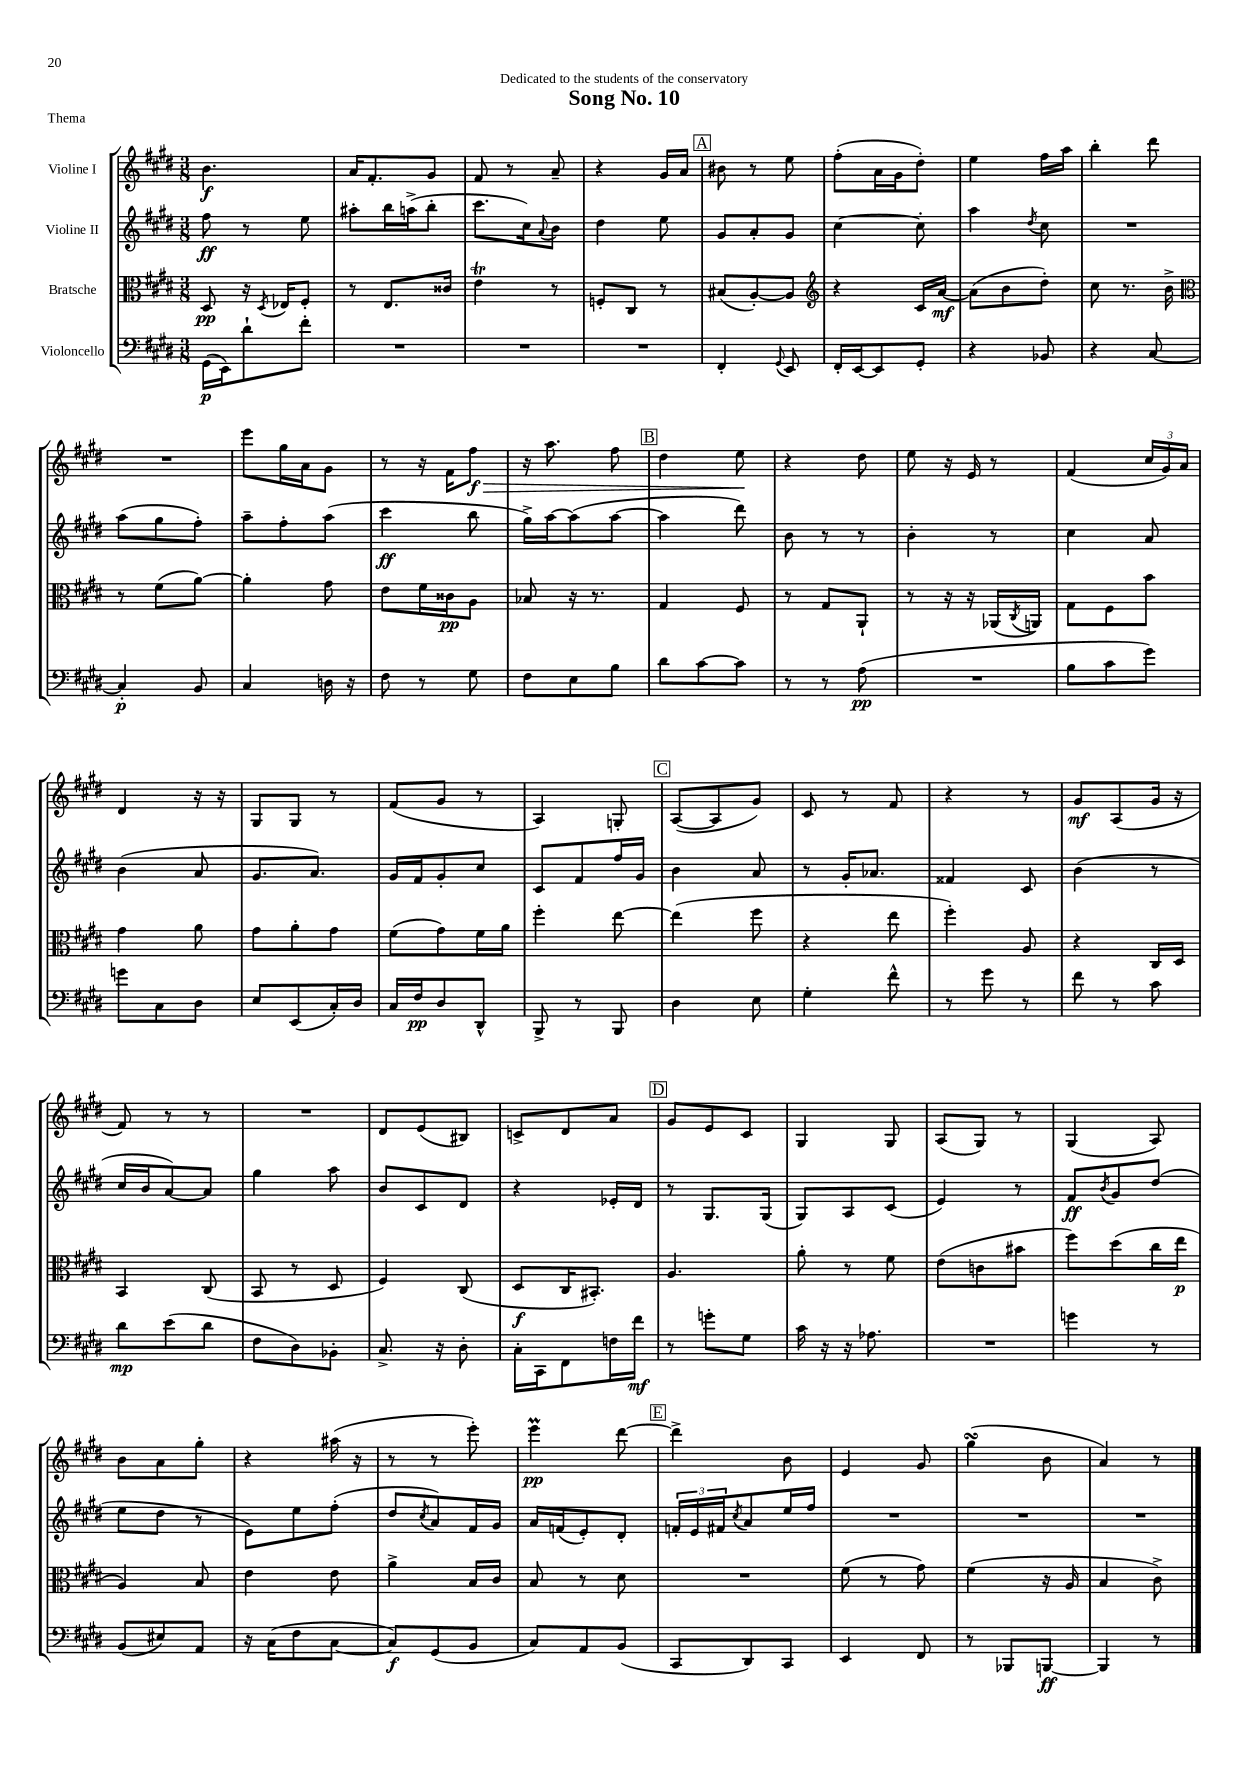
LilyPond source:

\header { title = "Song No. 10" dedication = "Dedicated to the students of the conservatory" piece = "Thema" }
<<
\new StaffGroup <<
\new Staff = "s0" \with { instrumentName = "Violine I" } {
    \clef treble \key e \major \numericTimeSignature \time 3/8
    b'4.\f |
    a'16 fis'8.-. gis'8 |
    fis'8 r8 a'8-- |
    r4 gis'16 a'16 |
    \mark \markup { \box "A" } bis'8 r8 e''8 |
    fis''8-.( a'16 gis'16 dis''8-.) |
    e''4 fis''16 a''16 |
    b''4-. dis'''8 |
    R4. |
    e'''8 gis''16 a'16 gis'8 |
    r8 r16 fis'16 fis''8\f\> |
    r16 a''8. fis''8 |
    \mark \markup { \box "B" } dis''4 e''8\! |
    r4 dis''8 |
    e''8 r16 e'16 r8 |
    fis'4( \tuplet 3/2 { cis''16 gis'16) a'16 } |
    dis'4 r16 r16 |
    gis8 gis8 r8 |
    fis'8( gis'8 r8 |
    a4) g8-. |
    \mark \markup { \box "C" } a8~( a8 gis'8) |
    cis'8 r8 fis'8 |
    r4 r8 |
    gis'8\mf a8( gis'16 r16 |
    fis'8) r8 r8 |
    R4. |
    dis'8 e'8( bis8) |
    c'8-> dis'8 a'8 |
    \mark \markup { \box "D" } gis'8 e'8 cis'8 |
    gis4 gis8 |
    a8( gis8) r8 |
    gis4( a8) |
    b'8 a'8 gis''8-. |
    r4 ais''16( r16 |
    r8 r8 e'''8-.) |
    e'''4\prall\pp dis'''8~ |
    \mark \markup { \box "E" } dis'''4-> b'8 |
    e'4 gis'8 |
    gis''4\turn( b'8 |
    a'4) r8 \bar "|." |
}
\new Staff = "s1" \with { instrumentName = "Violine II" } {
    \clef treble \key e \major \numericTimeSignature \time 3/8
    fis''8\ff r8 e''8 |
    ais''8-. b''16 a''16->( b''8-. |
    cis'''8. cis''16) \appoggiatura { a'8 } b'8 |
    dis''4 e''8 |
    \mark \markup { \box "A" } gis'8 a'8-. gis'8 |
    cis''4~ cis''8-. |
    a''4 \acciaccatura { dis''8 } cis''8 |
    R4. |
    a''8( gis''8 fis''8-.) |
    a''8-- fis''8-. a''8( |
    cis'''4\ff b''8 |
    gis''16->) a''16~ a''8( a''8~ |
    \mark \markup { \box "B" } a''4 dis'''8) |
    b'8 r8 r8 |
    b'4-. r8 |
    cis''4 a'8 |
    b'4( a'8 |
    gis'8. a'8.) |
    gis'16 fis'16 gis'8-. cis''8 |
    cis'8 fis'8 fis''16 gis'16 |
    \mark \markup { \box "C" } b'4 a'8 |
    r8 gis'16-. aes'8. |
    fisis'4 cis'8 |
    b'4( r8 |
    cis''16 b'16 a'8~) a'8 |
    gis''4 a''8 |
    b'8 cis'8 dis'8 |
    r4 ees'16-. dis'16 |
    \mark \markup { \box "D" } r8 gis8. gis16( |
    gis8) a8 cis'8( |
    e'4) r8 |
    fis'8\ff \acciaccatura { b'8 } gis'8 dis''8( |
    e''8 dis''8 r8 |
    e'8) e''8 fis''8-.( |
    dis''8 \acciaccatura { cis''8 } a'8) fis'16 gis'16 |
    a'16 f'16( e'8-.) dis'8-. |
    \mark \markup { \box "E" } \tuplet 3/2 { f'16-. e'16 fis'16 } \acciaccatura { cis''8 } a'8 e''16 fis''16 |
    R4. |
    R4. |
    R4. \bar "|." |
}
\new Staff = "s2" \with { instrumentName = "Bratsche" } {
    \clef alto \key e \major \numericTimeSignature \time 3/8
    dis8\pp r16 \acciaccatura { dis8 } ees16 fis8-. |
    r8 e8. cisis'16 |
    e'4\trill r8 |
    f8-. cis8 r8 |
    \mark \markup { \box "A" } bis8( a8~-.) a8 |
    \clef treble r4 cis'16 a'16~\mf |
    a'8( b'8 dis''8-.) |
    cis''8 r8. b'16-> |
    \clef alto r8 fis'8( a'8~) |
    a'4-. gis'8 |
    e'8 fis'16 cisis'16\pp a8 |
    bes8 r16 r8. |
    \mark \markup { \box "B" } gis4 fis8 |
    r8 gis8 a,8-! |
    r8 r16 r16 aes,16( \acciaccatura { cis8 } a,16) |
    gis8 fis8 b'8 |
    gis'4 a'8 |
    gis'8 a'8-. gis'8 |
    fis'8( gis'8) fis'16 a'16 |
    fis''4-. e''8~ |
    \mark \markup { \box "C" } e''4( fis''8 |
    r4 e''8 |
    fis''4-.) a8 |
    r4 cis16 dis16 |
    b,4 cis8( |
    b,8 r8 dis8 |
    fis4) cis8( |
    dis8\f cis16 bis,8.-.) |
    \mark \markup { \box "D" } a4. |
    a'8-. r8 fis'8 |
    e'8( c'8 bis'8 |
    fis''8) dis''8( cis''16 e''16\p |
    a4) b8 |
    e'4 e'8 |
    a'4-> b16 cis'16 |
    b8 r8 dis'8 |
    \mark \markup { \box "E" } R4. |
    fis'8( r8 gis'8) |
    fis'4( r16 a16 |
    b4 cis'8->) \bar "|." |
}
\new Staff = "s3" \with { instrumentName = "Violoncello" } {
    \clef bass \key e \major \numericTimeSignature \time 3/8
    gis,16\p( e,16) dis'8-! fis'8-. |
    R4. |
    R4. |
    R4. |
    \mark \markup { \box "A" } fis,4-. \appoggiatura { gis,8 } e,8 |
    fis,16-. e,16~ e,8 gis,8-. |
    r4 bes,8 |
    r4 cis8~ |
    cis4-.\p b,8 |
    cis4 d16 r16 |
    fis8 r8 gis8 |
    fis8 e8 b8 |
    \mark \markup { \box "B" } dis'8 cis'8~ cis'8 |
    r8 r8 a8\pp( |
    R4. |
    b8 cis'8 gis'8) |
    g'8 cis8 dis8 |
    e8 e,8( cis16-.) dis16 |
    cis16 fis16\pp dis8 dis,8-^ |
    b,,8-> r8 b,,8 |
    \mark \markup { \box "C" } dis4 e8 |
    gis4-. fis'8-^ |
    r8 gis'8 r8 |
    fis'8 r8 cis'8 |
    dis'8\mp e'8( dis'8 |
    fis8 dis8) bes,8-. |
    cis8.-> r16 dis8-. |
    cis16-. cis,16 fis,8 f16 fis'16\mf |
    \mark \markup { \box "D" } r8 g'8-. gis8 |
    cis'16 r16 r16 aes8. |
    R4. |
    g'4 r8 |
    b,8( eis8) a,8 |
    r16 cis16( fis8 cis8~ |
    cis8\f) gis,8( b,8 |
    cis8) a,8 b,8( |
    \mark \markup { \box "E" } cis,8 dis,8) cis,8 |
    e,4 fis,8 |
    r8 bes,,8 b,,8~\ff |
    b,,4 r8 \bar "|." |
}
>>
>>
\layout { \context { \Score \remove "Bar_number_engraver" } }
